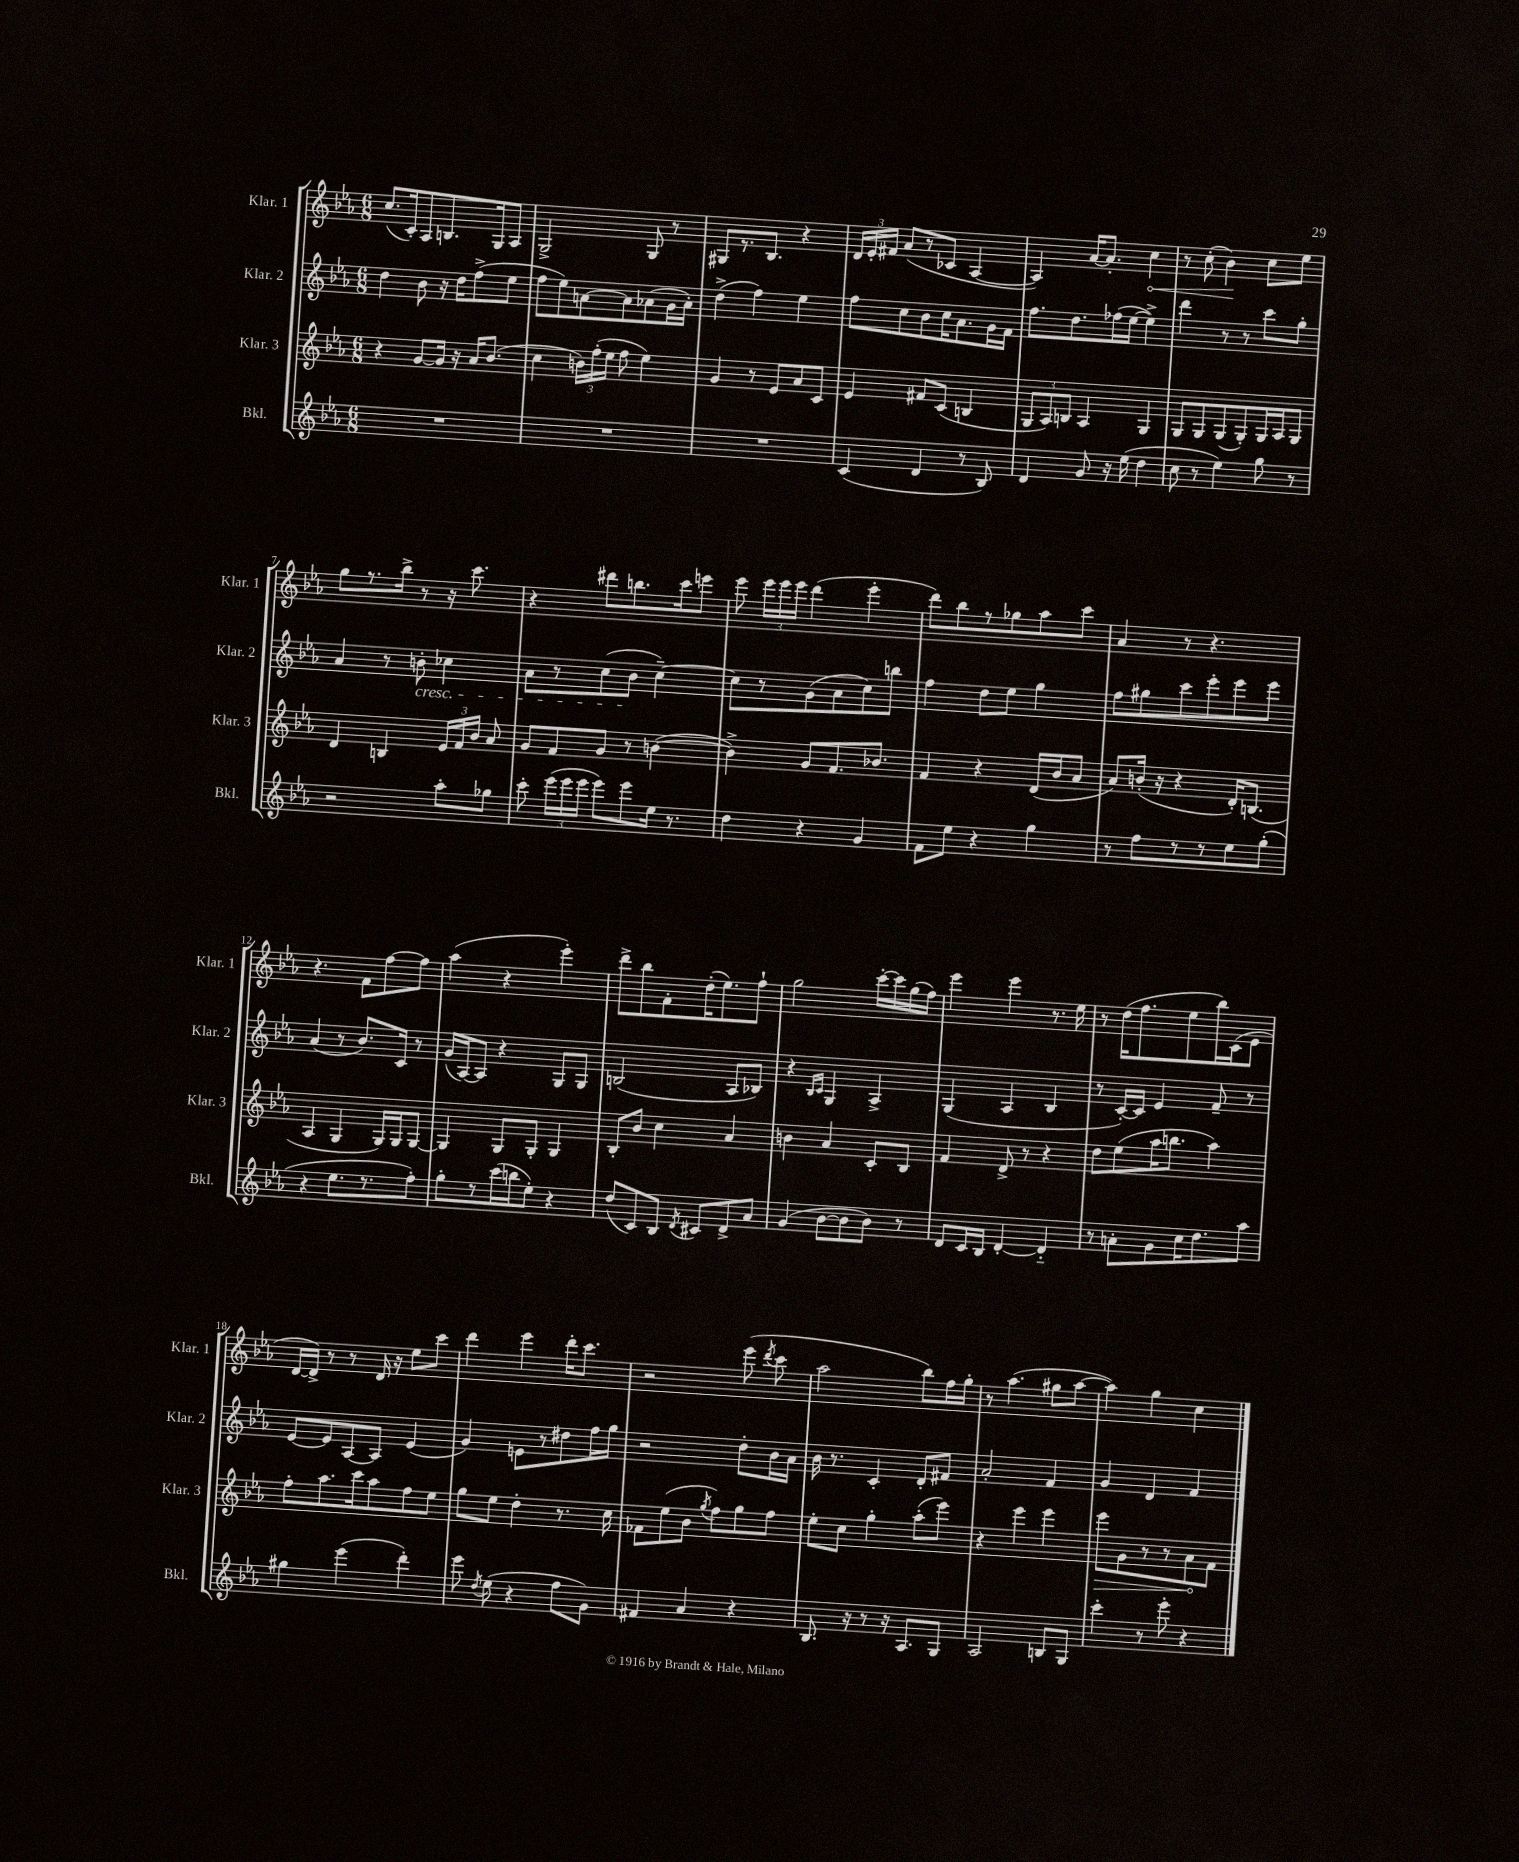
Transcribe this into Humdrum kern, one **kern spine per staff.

**kern	**kern	**dynam	**kern	**kern	**dynam
*part4	*part3	*part3	*part2	*part1	*part1
*staff4	*staff3	*staff3	*staff2	*staff1	*staff1
*I"Bkl.	*I"Klar. 3	*	*I"Klar. 2	*I"Klar. 1	*
*I'Bkl.	*I'Klar. 3	*	*I'Klar. 2	*I'Klar. 1	*
*clefG2	*clefG2	*	*clefG2	*clefG2	*
*k[b-e-a-]	*k[b-e-a-]	*	*k[b-e-a-]	*k[b-e-a-]	*
*M6/8	*M6/8	*	*M6/8	*M6/8	*
=1	=1	=1	=1	=1	=1
2.r	4r	.	4dd\	(8.cc/L	.
.	.	.	.	16c'/k)	.
.	[8g/L	.	8b-\	8A-/	.
.	16g/Jk]	.	16r	8.Bn/	.
.	16r	.	16dd\KL	.	.
.	16a-/KL	.	(8ff^\	.	.
.	(8.b-/J	.	.	16G/k	.
.	.	.	8ee-\J	8A-/J	.
=2	=2	=2	=2	=2	=2
2.r	4cc\	.	8ff\L	2G^/	.
.	.	.	8ee-\)	.	.
.	24bn\LL)	.	[8an\	.	.
.	(24ff'\	.	.	.	.
.	24ee-\JJ	.	.	.	.
.	8ff\	.	8a\]	.	.
.	4ee-\)	.	(8a-X\	8G/	.
.	.	.	16g\L	8r	.
.	.	.	16a-'\JJ)	.	.
=3	=3	=3	=3	=3	=3
2.r	4g/	.	(4dd^\	8G#X/L	.
.	.	.	.	8.r	.
.	8r	.	4ff\)	.	.
.	.	.	.	8.B-/J	.
.	8e-/L	.	.	.	.
.	8a-/	.	4ee-\	4r	.
.	8c/J	.	.	.	.
=4	=4	=4	=4	=4	=4
(4c/	4e-/	.	8ff\L	24d/LL	.
.	.	.	.	24e-'/	.
.	.	.	.	24f#X/JJ	.
.	.	.	8cc\	(8a-/L	.
4d/	8f#X/L	.	8b-\	8r	.
.	(8c/J	.	16cc\K	8c-X/J	.
.	.	.	8.a-\	.	.
8r	4Bn/	.	.	[4A-/	.
8B-/)	.	.	16g\L	.	.
.	.	.	16f\JJ	.	.
=5	=5	=5	=5	=5	=5
4d/	12G/L	.	8.ff\L	4A-/])	.
.	12A-/)	.	.	.	.
.	12Bn/J	.	.	.	.
.	.	.	8.dd\	.	.
8g/	4A-/	.	.	[16a-/KL	.
.	.	.	.	8.a-'/J]	.
16r	.	.	(16ff-X\L	.	.
(16ee-\	.	.	[16ee-\JJ	.	.
!	!	!	!	!	!LO:HP:b
4dd\	4G/	.	4ee-^\])	4cc\	<
=6	=6	=6	=6	=6	=6
8cc\	8G/L	.	4ddd\	8r	.
8r	8G/	.	.	(8cc'\	.
4ee-\)	(8G/	.	8r	4b-\)	.
.	8G'/)	.	8r	.	.
8gg\	16G/L	.	8ccc\L	8cc\L	[
.	16A-/J	.	.	.	.
8r	8G/J	.	8gg'\J	8ee-\J	.
!!LO:LB:g=z
=7	=7	=7	=7	=7	=7
2r	4d/	.	4a-/	8gg\L	.
.	.	.	.	8.r	.
.	4Bn/	.	8r	.	.
.	.	.	.	16bb-^\Jk	.
!	!	!	!LO:TX:b:i:t=cresc.	!	!
.	.	.	8bn'\	8r	.
8aa-'\L	24e-/LL	.	4cc-X\	16r	.
.	24f/	.	.	.	.
.	.	.	.	8.ccc\	.
.	24b-/JJ	.	.	.	.
8gg-X\J	8a-/	.	.	.	.
=8	=8	=8	=8	=8	=8
8ccc'\	8g/L	.	8a-\L	4r	.
(24eee-\LL	8f/	.	8r	.	.
24eee-\	.	.	.	.	.
24eee-\JJ	.	.	.	.	.
8eee-\L)	8g/J	.	(8cc\	8ddd#X\L	.
8eee-\	8r	.	8b-\J	8.bbn\	.
16ee-\Jk	([4bn\	.	[4cc~\)	.	.
8.r	.	.	.	16ccc\k	.
.	.	.	.	8eeen\J	.
=9	=9	=9	=9	=9	=9
4dd\	4b^\])	.	8cc\L]	8eee-\	.
.	.	.	8r	24eee-\LL	.
.	.	.	.	24eee-\	.
.	.	.	.	24eee-\JJ	.
4r	8g/L	.	(8g\	(4ddd\	.
.	8.f/	.	8a-\	.	.
4g/	.	.	8cc\)	4eee-'\	.
.	8.b-X/J	.	.	.	.
.	.	.	8bbn\J	.	.
=10	=10	=10	=10	=10	=10
8f\L	4f/	.	4ff\	8ddd\L)	.
8ee-\J	.	.	.	8bb-\	.
4r	4r	.	8dd\L	8r	.
.	.	.	8ee-\J	8gg-X\	.
4gg\	(16d/LL	.	4gg\	8aa-\	.
.	16b-/J	.	.	.	.
.	8a-/J	.	.	8ccc\J	.
=11	=11	=11	=11	=11	=11
8r	8a-/L)	.	8ff\L	4a-/	.
8ff\L	(16bn'/Jk	.	8gg#X\	.	.
.	16r	.	.	.	.
8r	4r	.	8ccc\	8r	.
8r	.	.	8eee-'\	4.r	.
8ee-\	16d'/KL)	.	8eee-\	.	.
.	(8.Bn/J	.	.	.	.
(8gg'\J	.	.	8eee-\J	.	.
!!LO:LB:g=z
=12	=12	=12	=12	=12	=12
4r	4A-/	.	(4a-/	4.r	.
8.ee-\L	4G/	.	8r	.	.
.	.	.	8.b-/L)	8f\L	.
8.r	.	.	.	.	.
.	16G/LL)	.	.	[8ff\	.
.	16G/J	.	16c/Jk	.	.
8ff'\J)	[8G/J	.	8r	8ff\J]	.
=13	=13	=13	=13	=13	=13
8gg'\L	4G/]	.	(16g/LL	(4aa-\	.
.	.	.	[16A-/J)	.	.
8r	.	.	8A-/J]	.	.
(16ccc\L	8G/L	.	4r	4r	.
16bbn\J	.	.	.	.	.
8ee-'\J)	8G'/J	.	.	.	.
4r	4G/	.	8G/L	4eee-'\)	.
.	.	.	8G/J	.	.
=14	=14	=14	=14	=14	=14
(8dd/L	8B-'/L	.	(2Bn/	8ddd^\L	.
8c/)	8b-/J	.	.	8bb-\	.
8B-/J	4cc\	.	.	8f'\	.
8qd/	.	.	.	.	.
8c#X/L	.	.	.	(16dd'\K	.
.	.	.	.	8.ee-\)	.
8d^/	4a-/	.	8A-/L	.	.
8a-/J	.	.	8B-X/J)	8ff`\J	.
=15	=15	=15	=15	=15	=15
(4g/	4bn\	.	4r	2gg\	.
.	.	.	16qqB-/LL	.	.
.	.	.	16qqc/JJ	.	.
[8b-\L	4a-/	.	4G/	.	.
8b-\]	.	.	.	.	.
8b-\J)	8c'/L	.	4A-^/	[16ccc'\LL	.
.	.	.	.	16ccc\]	.
8r	8B-/J	.	.	(16gg\	.
.	.	.	.	16ff\JJ)	.
=16	=16	=16	=16	=16	=16
8d/L	4f/	.	(4G/	4eee-\	.
16c/L	.	.	.	.	.
16B-/JJ	.	.	.	.	.
[4d'/	8d^/	.	4A-/	4eee-\	.
.	8r	.	.	.	.
4d/]	4r	.	4B-/	8.r	.
.	.	.	.	16ee-\	.
=17	=17	=17	=17	=17	=17
8r	8dd\L	.	8r	8r	.
8an'\L	(8ee-\	.	[16c'/LL)	(16dd\KL	.
.	.	.	16c/JJ]	8.ff\	.
8g\	16aa-\K	.	4e-/	.	.
.	8.bbn\J	.	.	.	.
16cc\K	.	.	.	8ee-\	.
8.dd\	.	.	.	.	.
.	4aa-\)	.	8f~/	16bb-\L)	.
.	.	.	.	(16c\J	.
8aa-\J	.	.	8r	8e-\J	.
!!LO:LB:g=z
=18	=18	=18	=18	=18	=18
4gg#X\	8ff'\L	.	[8e-/L	[16d/LL	.
.	.	.	.	16d^/JJ])	.
.	8.aa-\	.	8e-/]	8r	.
(4eee-\	.	.	[8A-/	8r	.
.	16ccc\k	.	.	.	.
.	8aa-\	.	8A-/J]	16d/	.
.	.	.	.	16r	.
4ddd'\)	8ff\	.	(4e-/	8ee-\L	.
.	8ee-\J	.	.	8ccc\J	.
=19	=19	=19	=19	=19	=19
8eee-\	8gg\L	.	4g/)	4ddd\	.
8qdd/	.	.	.	.	.
(8ee-\	8ee-\J	.	.	.	.
4r	4dd'\	.	8en\L	4eee-\	.
.	.	.	8r	.	.
8ff\L	8.r	.	8dd#X\	16ddd'\KL	.
.	.	.	.	8.ccc\J	.
8g\J)	.	.	16ff\L	.	.
.	16cc\	.	16gg\JJ	.	.
=20	=20	=20	=20	=20	=20
4f#X/	8f-X\L	.	2r	2r	.
.	(8ee-\	.	.	.	.
4a-/	8b-\J	.	.	.	.
.	8qgg/	.	.	.	.
.	8ff\L)	.	.	.	.
4r	8gg\	.	8dd'\L	(8eee-\	.
.	.	.	.	8qddd/	.
.	8ff\J	.	16b-\L	8ccc\	.
.	.	.	16a-\JJ	.	.
=21	=21	=21	=21	=21	=21
8.B-/	8ee-'\L	.	16b-\	2aa-\	.
.	.	.	8.r	.	.
.	8cc\J	.	.	.	.
16r	.	.	.	.	.
8r	4gg'\	.	4c'/	.	.
16r	.	.	.	.	.
8.A-/L	.	.	.	.	.
.	(8aa-'\L	.	8d'/L	8bb-\L)	.
8G/J	8eee-\J)	.	8f#X/J	16ff\L	.
.	.	.	.	16gg'\JJ	.
=22	=22	=22	=22	=22	=22
2A-/	4r	.	2a-'/	8r	.
.	.	.	.	(4.aa-\	.
.	4eee-\	.	.	.	.
8Bn/L	4eee-\	.	4f/	8gg#X\L	.
8G/J	.	.	.	[8aa-\J	.
=23	=23	=23	=23	=23	=23
!	!	!LO:HP:b	!	!	!
4ccc'\	8eee-\L	>	4g/	4aa-\])	.
.	8g\	.	.	.	.
8r	8r	.	4d/	4gg\	.
8eee-'\	8r	.	.	.	.
4r	8a-\	.	4f/	4cc\	.
.	8f\J	]	.	.	.
==	==	==	==	==	==
*-	*-	*-	*-	*-	*-
